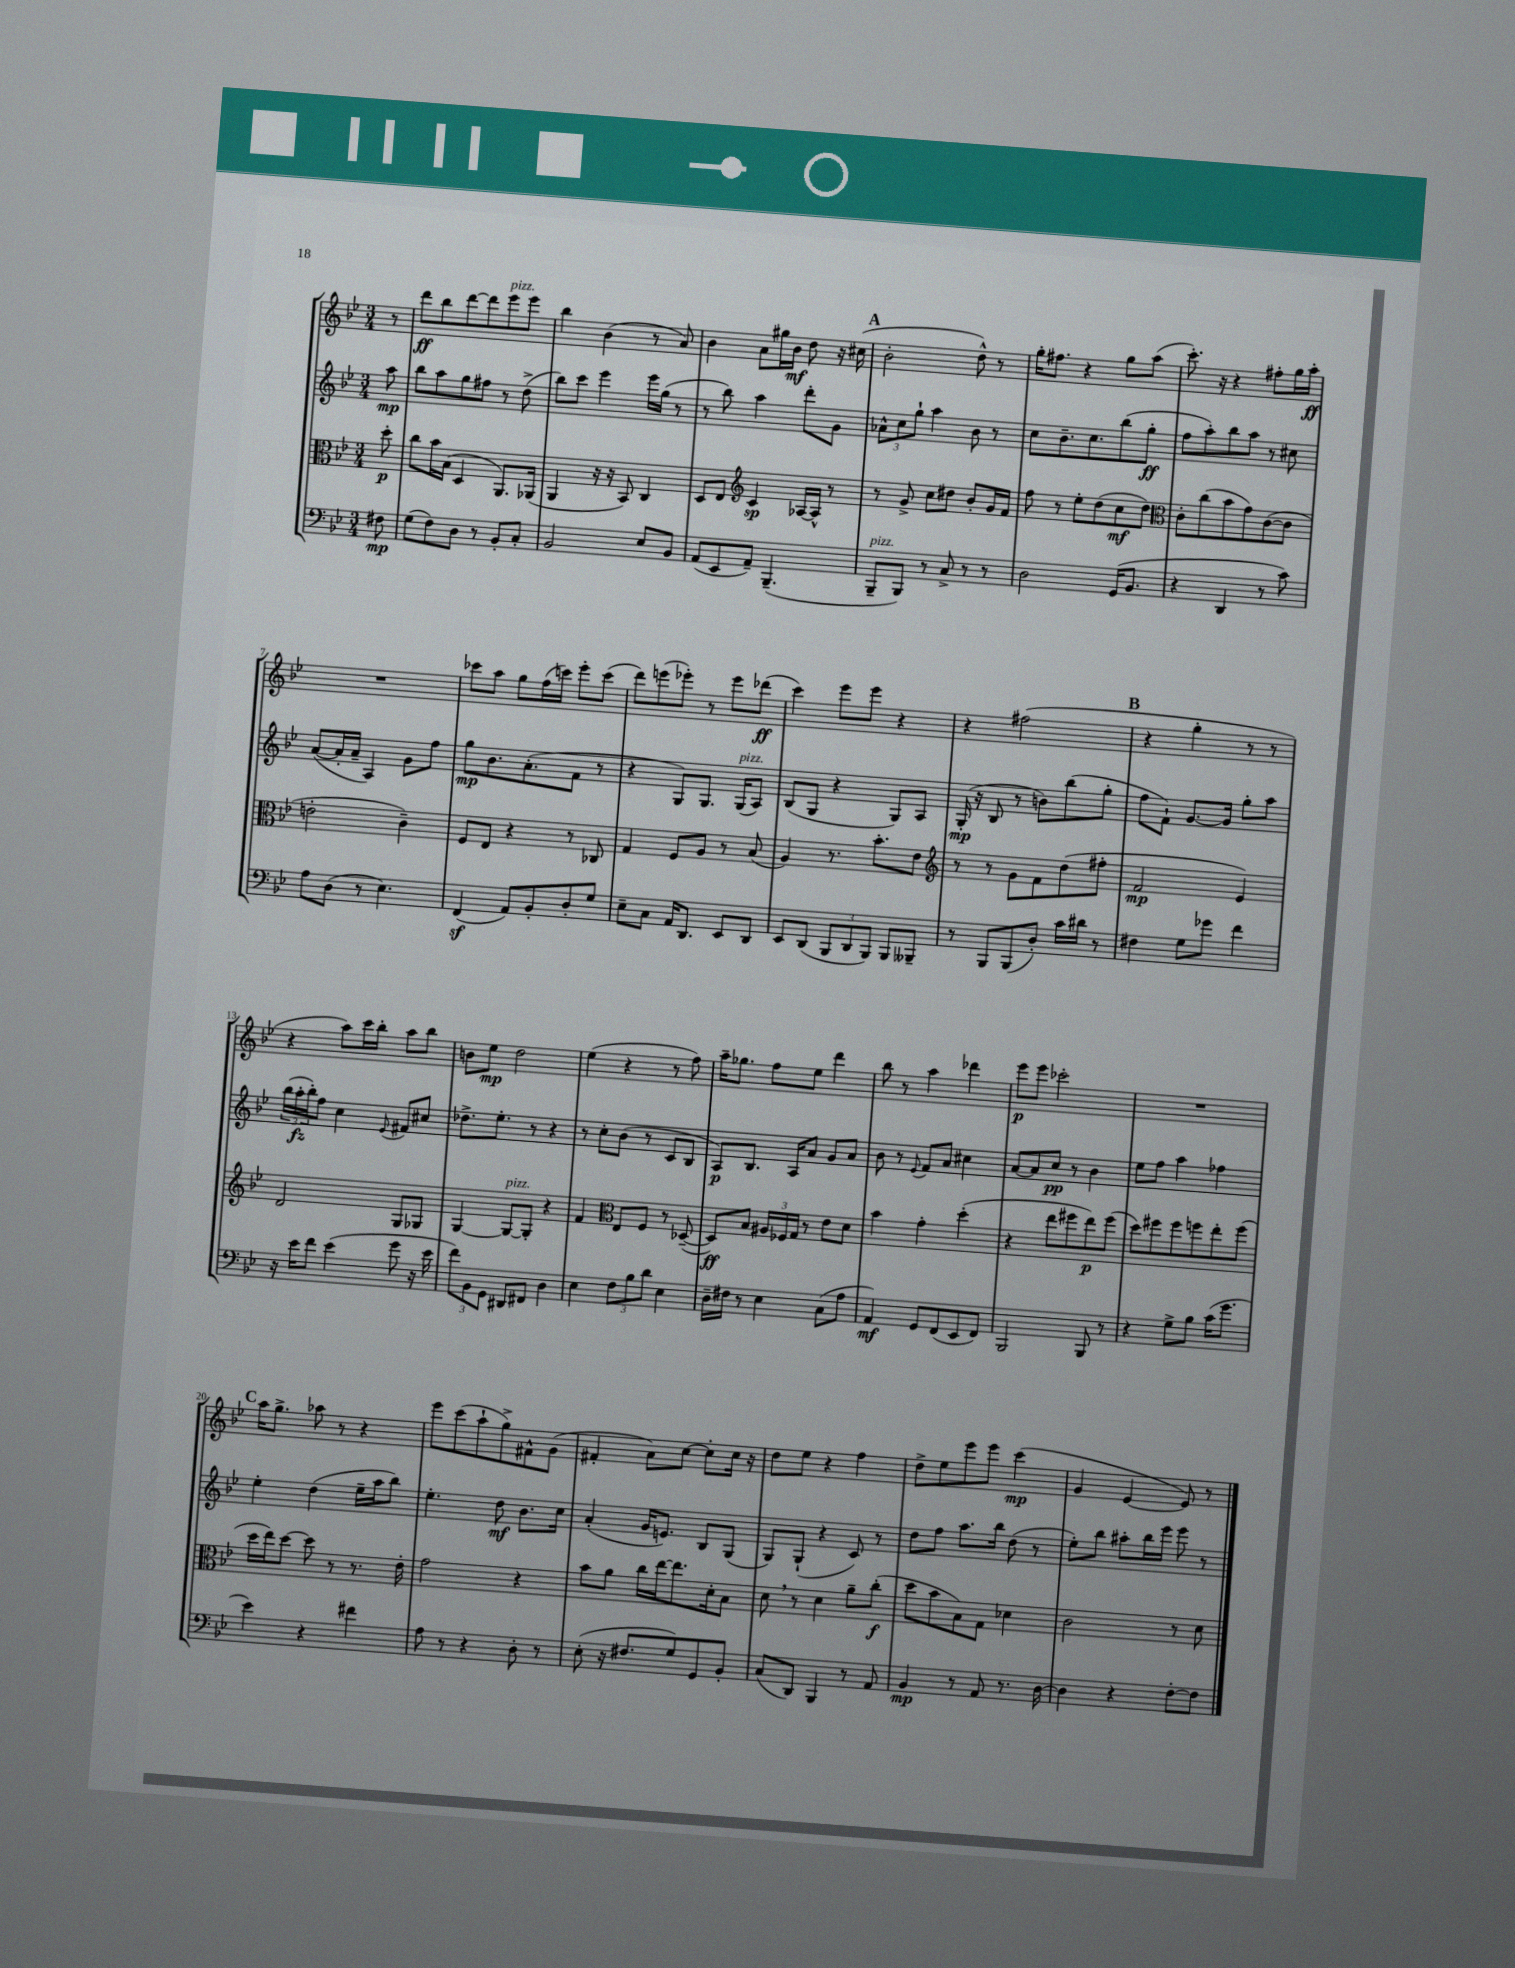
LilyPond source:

<<
\new StaffGroup <<
\new Staff = "s0" {
    \clef treble \key bes \major \numericTimeSignature \time 3/4 \partial 8
    r8 |
    d'''8\ff bes''8 d'''8~ d'''8 ees'''8^\markup { \italic "pizz." } ees'''8 |
    bes''4 bes'4( r8 a'8) |
    bes'4 a'8 gis''16 bes'16\mf d''8 r16 cis''16( |
    \mark \markup { \bold "A" } bes'2-. d''8-^) r8 |
    g''16-. fis''8. r4 g''8 a''8( |
    c'''8.-.) r16 r4 fis''8-. g''16 a''16-.\ff |
    R2. |
    ces'''8 a''8 g''8 f''16( c'''16) ees'''8-. c'''8( |
    d'''8) e'''8( ees'''8-.) r8 ees'''8 des'''8\ff( |
    c'''4) ees'''8 ees'''8 r4 |
    r4 fis''2( |
    \mark \markup { \bold "B" } r4 g''4-. r8 r8 |
    r4 a''8) c'''16 bes''16-. a''8 bes''8 |
    b'8 ees''8\mp d''2 |
    ees''4( r4 r8 f''8) |
    a''16-- ges''8. f''8 ees''8 d'''4 |
    bes''8 r8 a''4 des'''4 |
    ees'''8\p ees'''8 ces'''2-. |
    R2. |
    \mark \markup { \bold "C" } a''16 g''8.-> aes''8 r8 r4 |
    ees'''8 c'''8( a''8-! g''8->) fis'8-^ g'8( |
    fis'4-. a'8) c''8~ c''8-. c''16 r16 |
    d''8 ees''8 r4 f''4 |
    d''8-> ees''8 ees'''8 ees'''8 c'''4\mp( |
    g'4 ees'4~ ees'8) r8 \bar "|." |
}
\new Staff = "s1" {
    \clef treble \key bes \major \numericTimeSignature \time 3/4 \partial 8
    a''8\mp |
    bes''8 a''8 g''8 fis''8 r8 d''8->( |
    bes''8) c'''8 ees'''4 ees'''16 g''16( r8 |
    r8 bes''8) a''4 d'''8-. g'8 |
    \mark \markup { \bold "A" } \tuplet 3/2 { aes'8-^ c''8 g''8-! } a''4 bes'8 r8 |
    c''8 bes'8.-- c''8. bes''8( g''8-.\ff |
    f''8 a''8-.) bes''8 a''8 r8 cis''8 |
    a'8~( a'16-. a'16-- a4) g'8 f''8 |
    g''8\mp bes'8. a'8.-.( f'8 r8 |
    r4 g8) g8. g16^\markup { \italic "pizz." }( a8) |
    bes8( g8 r4 g8) a8 |
    g16-.\mp( r16 bes8 r8 b'8) bes''8( g''8-. |
    \mark \markup { \bold "B" } f''8 f'8-!) g'8.~ g'16 g''8-. a''8 |
    \tuplet 3/2 { bes''16( a''16-.\fz bes''16-.) } f''8 c''4 \appoggiatura { ees'8 } fis'8 cis''8 |
    des''8.-> ees''8.-. r8 r4 |
    r8 c''8-. bes'8( r8 c'8 bes8 |
    a8\p) bes8. a16 a'8 g'8 a'8 |
    bes'8 r8 \appoggiatura { ees'8 } f'8 a'8 cis''4 |
    a'8~ a'8 c''8\pp r8 bes'4 |
    ees''8 f''8 a''4 fes''4 |
    \mark \markup { \bold "C" } ees''4-. d''4( ees''16-- a''16 bes''8) |
    ees''4.-. d''8\mf bes'8. c''16 |
    a'4-.( g'16 e'8.) bes8 g8( |
    g8) g8-!( r4 c'8) r8 |
    d''8 f''8 a''8. bes''16 d''8( r8 |
    ees''8-.) bes''8 ais''8-. bes''16 ees'''16 ees'''8 r8 \bar "|." |
}
\new Staff = "s2" {
    \clef alto \key bes \major \numericTimeSignature \time 3/4 \partial 8
    d''8-.\p |
    c''8 bes'16 bes16( d4 a,8.) aes,16( |
    a,4 r16 r16 bes,8) c4 |
    d8 ees8 \clef treble c'4\sp aes16~ aes16-^ r8 |
    \mark \markup { \bold "A" } r8 g'8-> c''8 dis''8 bes'8-. g'16 f'16 |
    f''8 r8 ees''8-. d''8( c''8\mf d''8) |
    \clef alto c'8-. c''8( bes'8 g'8) c'8~( c'8 |
    e'2-. c'4--) |
    f8 ees8 r4 r8 ces8 |
    g4 f8 a8 r8 bes8( |
    a4) r8. bes'8.-. ees'8 |
    \clef treble r8 r8 g'8 f'8 d''8( fis''8-. |
    \mark \markup { \bold "B" } f'2\mp ees'4) |
    d'2 g8 ges8 |
    g4~ g8~^\markup { \italic "pizz." } g8-. r4 |
    f'4 \clef alto ees8 f8 r8 des8~--( |
    des8\ff) bes8 \tuplet 3/2 { ais16 fes16 g16 } r8 ees'8 d'8 |
    bes'4 g'4-. d''4-.( |
    r4 ees''8 fis''8 ees''8\p) fis''8( |
    d''8) fis''8 fis''8 f''8 ees''8-. f''8( |
    \mark \markup { \bold "C" } d''16 ees''16) d''8~ d''8 r8 r8. ees'16-. |
    g'2 r4 |
    bes'8 a'8 c''16 ees''16~ ees''8. d'16-. bes8 |
    d'8 \breathe r8 d'4 a'8-- c''8-.\f( |
    d''8 bes'8 bes8) g8 des'4 |
    c'2 r8 d'8 \bar "|." |
}
\new Staff = "s3" {
    \clef bass \key bes \major \numericTimeSignature \time 3/4 \partial 8
    fis8\mp |
    g8( f8) d8 r8 bes,8-. c8-. |
    bes,2 ees8 bes,8 |
    a,8( ees,8 a,8--) bes,,4.--( |
    \mark \markup { \bold "A" } bes,,8--^\markup { \italic "pizz." } bes,,8) r8 c8-> r8 r8 |
    d2 g,16( bes,8. |
    r4 d,4 r8 c'8) |
    a8 d8( r8 ees4.) |
    f,4\sf( a,8) bes,8-. d8-. g8 |
    ees8-- c8 a,16 d,8. ees,8 d,8 |
    ees,8 d,8( \tuplet 3/2 { bes,,8 d,8 bes,,8) } bes,,8 beses,,8-- |
    r8 bes,,8 bes,,8( d8-.) c'16 dis'16 r8 |
    \mark \markup { \bold "B" } fis4 g8 ges'8 f'4 |
    r16 ees'16 f'8 ees'4( g'8 r16 ees'16 |
    \tuplet 3/2 { f'8) bes,8 g,8 } dis,8 fis,8 d4 |
    ees4 \tuplet 3/2 { f8 bes8 d'8 } ees4 |
    d16-- fis16 r8 ees4 c8( a8 |
    a,4\mf) g,8 f,8( ees,8 f,8) |
    bes,,2 bes,,8 r8 |
    r4 g8-> bes8 c'16( g'8. |
    \mark \markup { \bold "C" } ees'4) r4 fis'4 |
    a8 r8 r4 d8-. r8 |
    ees8-.( r16 fis8. g8) g,8 bes,8-. |
    c8( d,8) bes,,4 r8 a,8 |
    bes,4\mp r8 a,8 r8. d16~ |
    d4 r4 f8~-. f8 \bar "|." |
}
>>
>>
